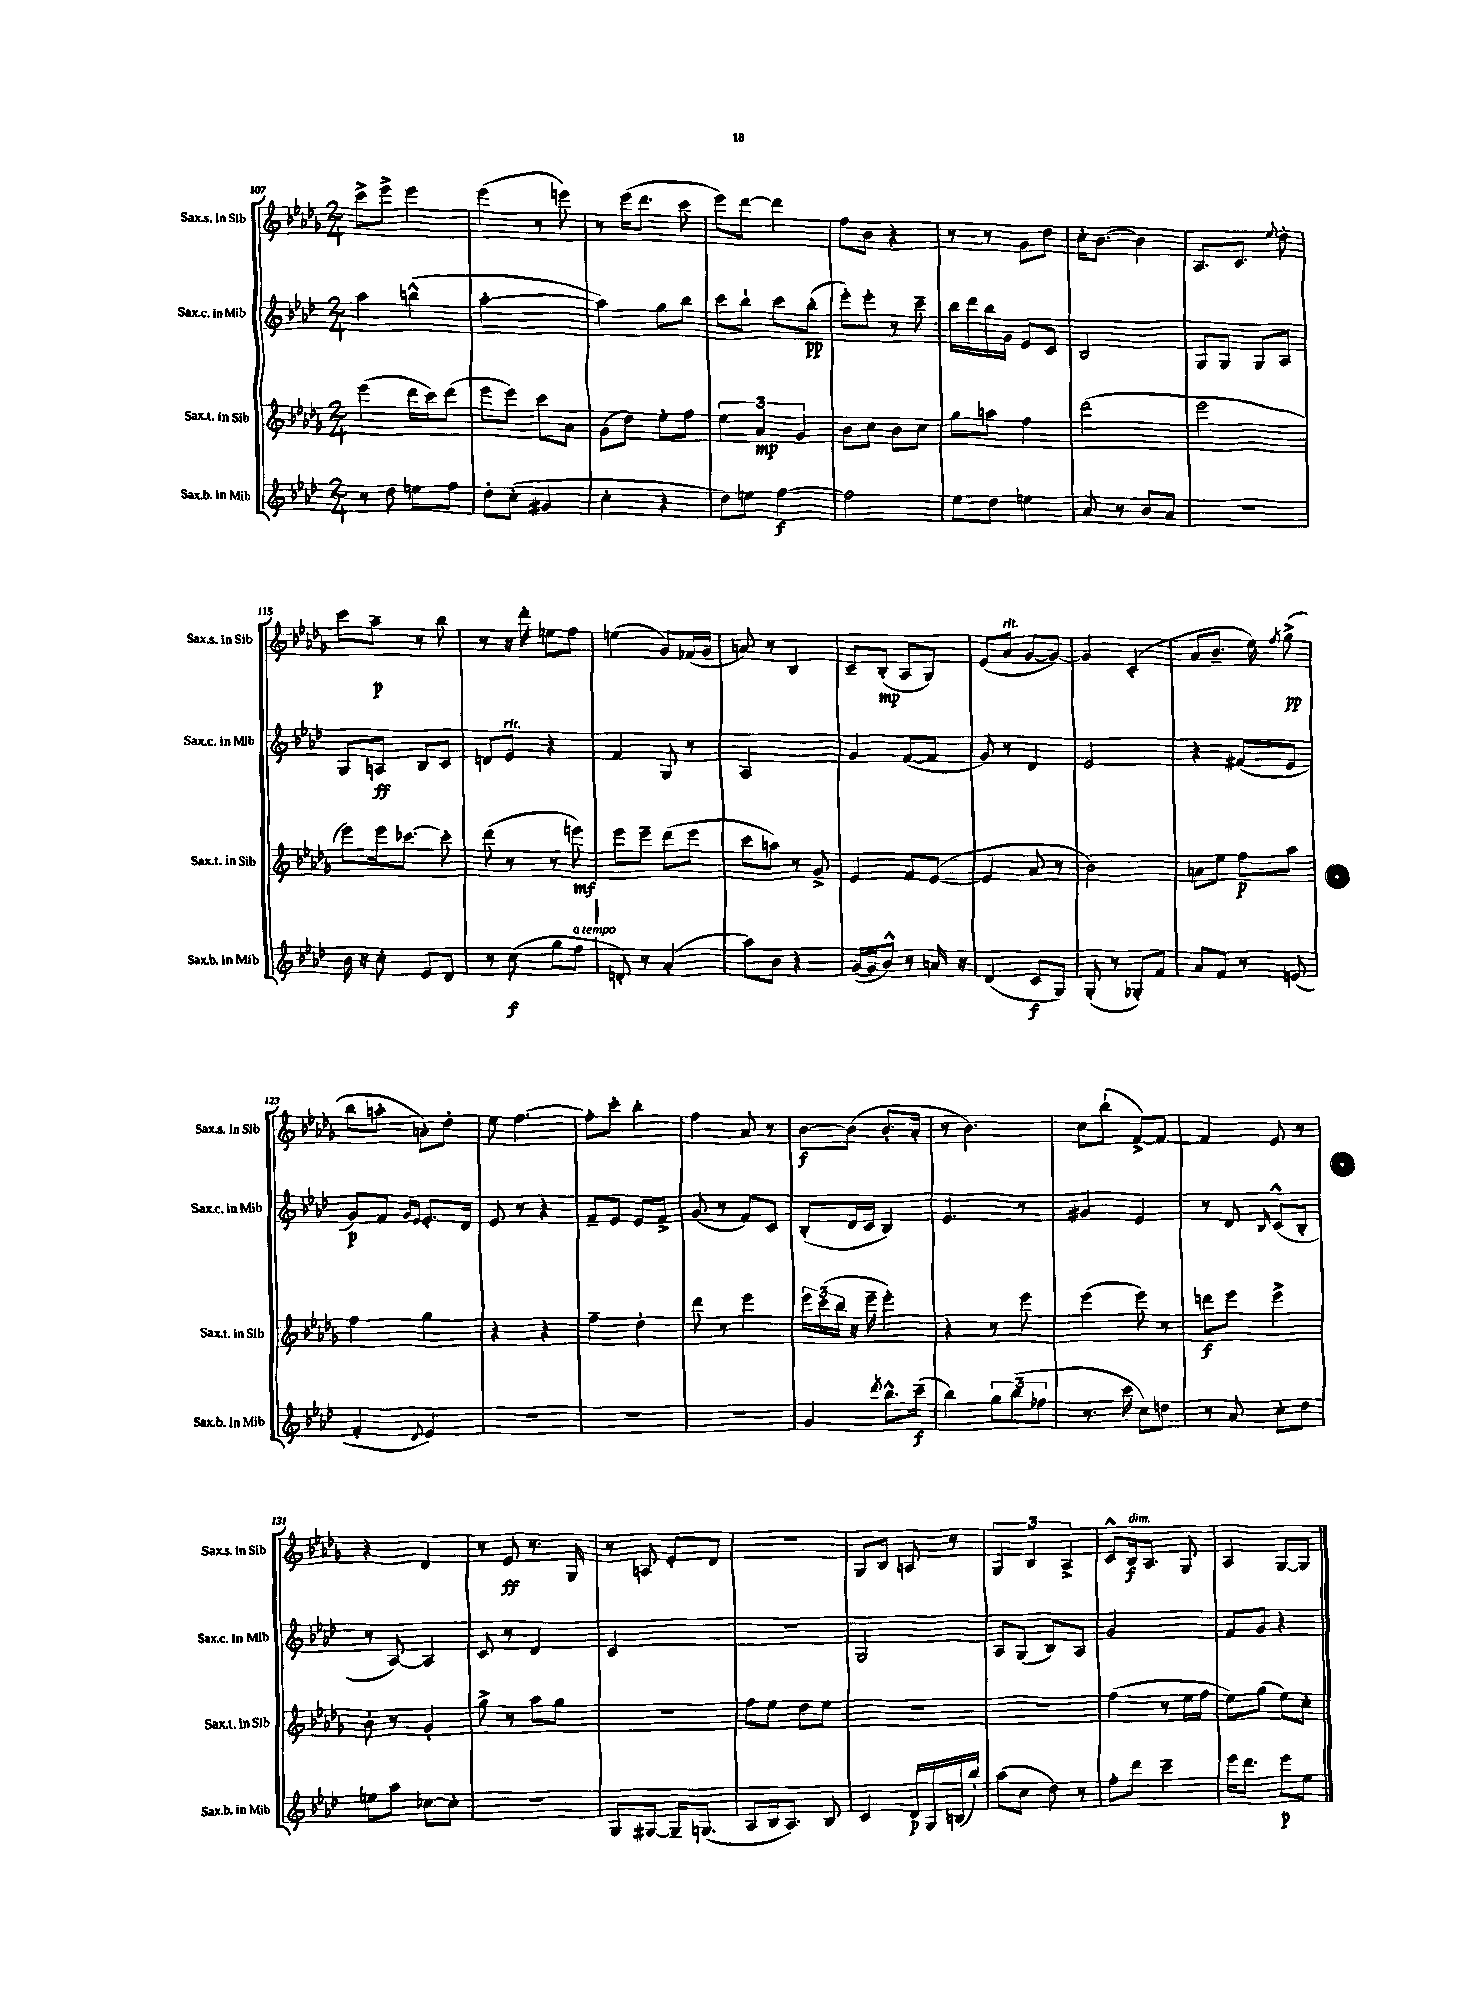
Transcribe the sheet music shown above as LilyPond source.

<<
\new StaffGroup <<
\new Staff = "s0" \with { instrumentName = "Sax.s. in Sib" shortInstrumentName = "Sax.s. in Sib" } {
    \clef treble \key des \major \numericTimeSignature \time 2/4
    \autoBeamOff c'''8[-> ees'''8]-> ees'''4 |
    ees'''4( r8 e'''8) |
    r8 ees'''16[( des'''8.] c'''8 |
    ees'''8[) des'''8]~ des'''4 |
    f''8[ bes'8] r4 |
    r8 r8 ges'8[ des''8] |
    c''16[-. bes'8.]~ bes'4 |
    aes8.[ c'8.] \appoggiatura { ees''8 } des''8-. |
    c'''8[ aes''8]--\p r8 bes''8 |
    r8 r16 des'''16-. e''8[ f''8] |
    e''4( ges'8[) fes'16( ges'16] |
    a'8) r8 bes4 |
    c'8[-- bes8]-.\mp( aes8[ ges8]) |
    ees'8[( aes'8]^\markup { \italic "rit." } ges'8[~ ges'8]~) |
    ges'4 c'4-.( |
    aes'8[ bes'8.]-- ees''16) \acciaccatura { f''8 } ges''8->\pp( |
    bes''8[ a''8]-. a'8[-.) des''8]-. |
    ees''8 f''4.~ |
    f''8[-. c'''8]-. bes''4-. |
    f''4 aes'8 r8 |
    bes'8[~\f bes'8]( bes'8.[-. aes'16]-. |
    r8 bes'4.) |
    c''8[ bes''8]-!( f'8[~->) f'8]~ |
    f'4 ees'8 r8 |
    r4 des'4 |
    r8 ees'8\ff r8. ges16 |
    r8 a8 ees'8[-. des'8] |
    r2 |
    ges8[ bes8] a8 r8 |
    \tuplet 3/2 { ges4 bes4 aes4-> } |
    c'8[-^ bes16\f^\markup { \italic "dim." } aes8.] ges8 |
    aes4 ges8[~ ges8] \bar "|." |
}
\new Staff = "s1" \with { instrumentName = "Sax.c. in Mib" shortInstrumentName = "Sax.c. in Mib" } {
    \clef treble \key aes \major \numericTimeSignature \time 2/4
    \autoBeamOff aes''4 b''4-^( |
    aes''2~-. |
    aes''4) g''8[ bes''8] |
    c'''8[ bes''8]-! c'''8[ bes''8]-.\pp( |
    ees'''8[-.) ees'''8]-. r8 c'''8-- |
    bes''16[ des'''16 bes''16 g'16] ees'8[ c'8] |
    bes2 |
    g8[ g8] g8[ aes8] |
    g8[ a8]\ff bes8[ c'8] |
    d'8[ ees'8]^\markup { \italic "rit." } r4 |
    f'4 g8 r8 |
    aes2 |
    g'4 f'8[~( f'8] |
    g'8) r8 des'4 |
    ees'2 |
    r4 fis'8[( ees'8] |
    g'8[\p) f'8] \grace { g'16[ ees'16] } ees'8.[-. des'16] |
    ees'8 r8 r4 |
    f'8[-- ees'8] ees'8[ f'8]-> |
    g'8( r8 f'8[) c'8] |
    bes8[-.( des'16 c'16] bes4) |
    ees'4. r8 |
    gis'4 ees'4 |
    r8 des'8 \grace { bes16 } c'8[-^( bes8]-. |
    r8 aes8~) aes4 |
    c'8 r8 des'4 |
    c'2 |
    R2 |
    g2 |
    aes8[ g8]( bes8[) aes8] |
    g'2 |
    f'8[ g'8] r4 \bar "|." |
}
\new Staff = "s2" \with { instrumentName = "Sax.t. in Sib" shortInstrumentName = "Sax.t. in Sib" } {
    \clef treble \key des \major \numericTimeSignature \time 2/4
    \autoBeamOff ees'''4( des'''16[ c'''16) des'''8]( |
    ees'''8[ ees'''8]) c'''8[ aes'8] |
    ges'8[( des''8]) ees''8[-. f''8] |
    \tuplet 3/2 { ees''4 aes'4\mp ges'4 } |
    bes'8[ c''8] bes'8[ c''8] |
    ges''8[ a''8] f''4 |
    des'''2( |
    ees'''2 |
    ees'''8[) ees'''16 ces'''8.]~ ces'''8-. |
    des'''8( r8 r8 e'''8\mf) |
    ees'''8[ ees'''8]-- des'''8[( ees'''8] |
    c'''8[ a''8]) r8 ges'8-> |
    ees'4 f'8[ ees'8]~( |
    ees'4 aes'8 r8 |
    bes'2) |
    a'8[ ees''8] f''8[\p aes''8] |
    f''4 ges''4 |
    r4 r4 |
    f''4-- des''4-. |
    des'''8 r8 ees'''4 |
    \tuplet 3/2 { ees'''16[ c'''16( bes''16] } r16 ees'''16-- ees'''4-.) |
    r4 r8 ees'''8 |
    ees'''4( ees'''8) r8 |
    d'''8[\f ees'''8] ees'''4-> |
    bes'8-. r8 ges'4-. |
    ges''8-> r8 aes''8[ ges''8] |
    R2 |
    f''8[ ees''8] des''8[ ees''8] |
    R2 |
    R2 |
    f''4( r8 ees''16[ f''16] |
    ees''8[) ges''8]( ees''8[) c''8]-. \bar "|." |
}
\new Staff = "s3" \with { instrumentName = "Sax.b. in Mib" shortInstrumentName = "Sax.b. in Mib" } {
    \clef treble \key aes \major \numericTimeSignature \time 2/4
    \autoBeamOff r8 des''8 e''8[ f''8] |
    des''8[-. c''8]-.( gis'4 |
    c''4-. r4 |
    des''8[) e''8] f''4~\f |
    f''2 |
    ees''8[ des''8] e''4 |
    aes'8 r8 bes'8[ aes'8] |
    r2 |
    bes'16 r16 c''8-. ees'8[ des'8] |
    r8 c''8\f( g''8[ f''8]^\markup { \italic "a tempo" } |
    d'8-.) r8 aes'4-.( |
    aes''8[) bes'8] r4 |
    g'16[~( g'16 bes'8]-^) r8 a'16 r16 |
    des'4( c'8[\f g8]) |
    g8-.( r8 ges8[-.) f'8] |
    aes'8[ f'8] r8 e'8( |
    f'4-. \appoggiatura { des'8 } ees'4) |
    R2 |
    R2 |
    R2 |
    g'4 \acciaccatura { des'''8 } bes''8.[-^ c'''16]--\f( |
    bes''4) \tuplet 3/2 { g''8[ bes''8( fes''8] } |
    r8. c'''16 c''8[) d''8] |
    r8 aes'8 c''8[-. des''8] |
    e''8[ aes''8] ces''8[~ ces''8]-. |
    R2 |
    g8[ gis8]~ gis16[-- g8.]( |
    aes8[ bes16 aes8.]) bes8 |
    c'4 des'16[\p g16 b16( bes''16]-.) |
    aes''8[( c''8] des''8) r8 |
    f''8[-. des'''8] c'''4-- |
    ees'''16[ des'''8.] ees'''8[\p ees''8] \bar "|." |
}
>>
>>
\layout { \context { \Score currentBarNumber = #107 } }
